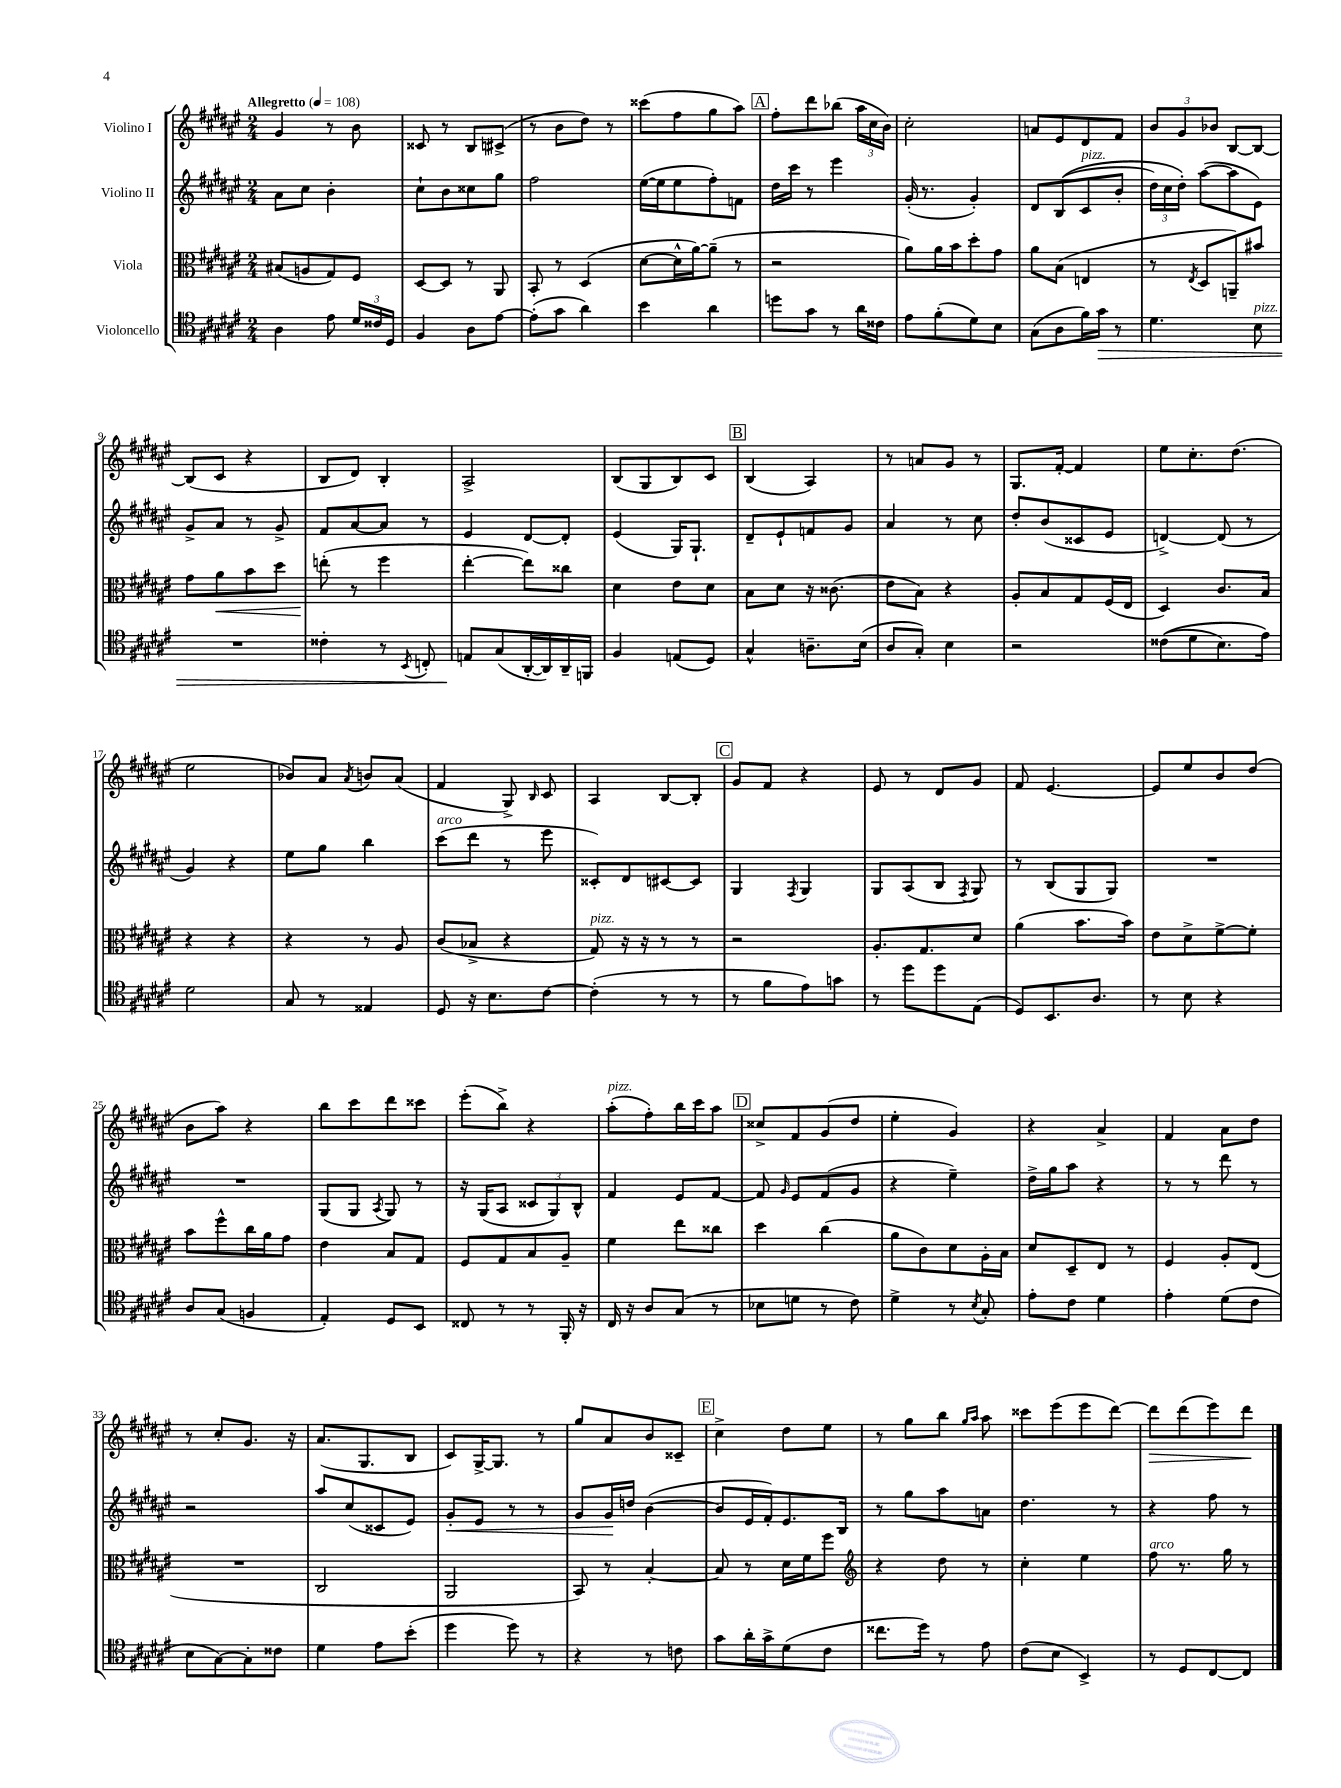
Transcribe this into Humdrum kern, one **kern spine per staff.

**kern	**kern	**kern	**kern
*staff4	*staff3	*staff2	*staff1
*clefC4	*clefC3	*clefG2	*clefG2
*k[f#c#g#d#a#e#]	*k[f#c#g#d#a#e#]	*k[f#c#g#d#a#e#]	*k[f#c#g#d#a#e#]
*M2/4	*M2/4	*M2/4	*M2/4
*MM108	*MM108	*MM108	*MM108
4A#\	(8B#/L	8a#\L	4g#/
.	8A/	8cc#\J	.
8e#\	8G#/)	4b'\	8r
24d#/LL	8F#/J	.	8b\
24c##/	.	.	.
24D#/JJ	.	.	.
=	=	=	=
4F#/	[8D#/L	8cc#`\L	8c##/
.	8D#/]J	8b\	8r
8A#\L	8r	8cc##\	8B/L
[8e#\J	8AA#/	8gg#\J	(8c#^/J
=	=	=	=
(8e#'\]L	8BB'/	2ff#\	8r
8g#\J	8r	.	8b\L
4a#\)	(4D#/	.	8dd#\J)
.	.	.	8r
=	=	=	=
4b\	[8d#\L	([16ee#\LL	(8ccc##\L
.	.	16ee#\]J	.
.	16d#^^\]L	8ee#\	8ff#\
.	[16a#\J)	.	.
4a#\	(8a#~\]J	8ff#'\)	8gg#\
.	8r	8f\J	8aa#\J)
=	=	=	=
8dd\L	2r	16dd#\LL	8ff#'\L
.	.	16ccc#\JJ	.
8g#\J	.	8r	8ddd#\
8r	.	4eee#\	(8bb-\J
16a#\LL	.	.	24aa#\LL
.	.	.	24cc#\
16c##\JJ	.	.	.
.	.	.	24b\JJ)
=	=	=	=
8e#\L	8a#\L)	(16g#'/	2cc#'\
.	.	8.r	.
(8f#'\	16a#\L	.	.
.	16b\J	.	.
8d#\)	8dd#'\	4g#'/)	.
8B\J	8g#\J	.	.
=	=	=	=
(8G#\L	8a#\L	8d#/L	8a/L
8A#\	(8B\J	&((8B/	8e#/
16f#\L)	4E/	8c#/	8d#/
16g#\JJ	.	.	.
8r	.	8b'/J	8f#/J
=	=	=	=
4.d#\	8r	24dd#\LL)	12b/L
.	.	24cc#\	.
.	.	24dd#'\JJ&)	12g#/
.	8qE#/	.	.
.	8D#/L	([8aa#\L	.
.	.	.	12b-/J
.	8AA~/)	8aa#\]	[8B/L
8B\	8b#/J	8e#\J)	8B/_J
=	=	=	=
2r	8g#\L	8g#^/L	(8B/]L
.	8a#\	8a#/J	8c#/J
.	8b\	8r	4r
.	8dd#\J	8g#^/	.
=	=	=	=
4c##'\	(8ee'\	8f#/L	8B/L
.	8r	[8a#/	8d#/J)
8r	4ff#\	8a#/]J	4B'/
8qBB/	.	.	.
8C'/	.	8r	.
=	=	=	=
8E/L	[4ee#'\	4e#/	2A#^/
(8G#/	.	.	.
[16AA#'/L	8ee#\]L)	[8d#/L	.
16AA#/])	.	.	.
16AA#~/	8cc##\J	8d#'/]J	.
16FF/JJ	.	.	.
=	=	=	=
4F#/	4d#\	(4e#/	(8B/L
.	.	.	8G#/
(8E/L	8e#\L	16G#/LK)	8B/)
.	.	8.G#`/J	.
8D#/J)	8d#\J	.	8c#/J
=	=	=	=
4G#^^/	8B\L	8d#~/L	(4B/
.	8d#\J	8e#`/	.
8.A~\L	16r	8f/	4A#/)
.	(8.c##\	.	.
.	.	8g#/J	.
(16B\Jk	.	.	.
=	=	=	=
8A#/L	8e#\L	4a#/	8r
8G#'/J)	8B\J)	.	8a/L
4B\	4r	8r	8g#/J
.	.	8cc#\	8r
=	=	=	=
2r	8A#'/L	8dd#'/L	8.G#/L
.	8B/	(8b/	.
.	.	.	[16f#'/Jk
.	8G#/	8c##/	4f#/]
.	(16F#/L	8e#/J	.
.	16E#/JJ	.	.
=	=	=	=
&((8c##\L	4D#/)	[4d^/)	8ee#\L
8d#\	.	.	8.cc#'\
8.B\)	8.c#/L	(8d/]	.
.	.	.	(8.dd#\J
.	.	8r	.
16e#\Jk&)	16B/Jk	.	.
=	=	=	=
2d#\	4r	4g#/)	2ee#\
.	4r	4r	.
=	=	=	=
8G#/	4r	8ee#\L	8b-/L)
8r	.	8gg#\J	8a#/J
.	.	.	8qa#/
4E##/	8r	4bb\	8b/L
.	8A#/	.	(8a#/J
=	=	=	=
8D#/	(8c#/L	(8ccc#\L	4f#/
16r	8B-^/J	8ddd#\J	.
8.B\L	.	.	.
.	4r	8r	8G#^/)
.	.	.	16qqB/
[8c#\J	.	8eee#\	8c#/
=	=	=	=
(4c#'\]	8G#/)	8c##'/L)	4A#/
.	16r	8d#/	.
.	16r	.	.
8r	8r	[8c#/	[8B/L
8r	8r	8c#/]J	8B'/]J
=	=	=	=
8r	2r	4G#/	8g#/L
8f#\L	.	.	8f#/J
.	.	8qF#/	.
8e#\)	.	4G#/	4r
8g\J	.	.	.
=	=	=	=
8r	8.A#'/L	8G#/L	8e#/
8dd#\L	.	(8A#/	8r
.	8.G#/	.	.
8dd#\	.	8B/J	8d#/L
.	.	8qF#/	.
(8E#\J	8d#/J	8G#/)	8g#/J
=	=	=	=
8D#/L)	(4a#\	8r	8f#/
8.BB/	.	(8B/L	[4.e#/
.	8.b\L	8G#/	.
8.A#/J	.	.	.
.	.	8G#/J)	.
.	16b\Jk)	.	.
=	=	=	=
8r	8e#\L	2r	8e#/]L
8B\	8d#^\	.	8ee#/
4r	[8f#^\	.	8b/
.	8f#'\]J	.	(8dd#/J
=	=	=	=
8A#/L	8b\L	2r	8b\L
(8G#/J	8ff#^^\	.	8aa#\J)
4F/	16cc#\L	.	4r
.	16a#\J	.	.
.	8g#\J	.	.
=	=	=	=
4E#'/)	4e#\	(8G#/L	8bb\L
.	.	8G#/J	8ccc#\
.	.	8qA#/	.
8D#/L	8B/L	8G#/)	8ddd#\
8BB/J	8G#/J	8r	8ccc##\J
=	=	=	=
8C##/	8F#/L	16r	(8eee#'\L
.	.	(16G#/LK	.
8r	8G#/	8A#/J	8bb^\J)
8r	8B/	12c##/L	4r
.	.	12G#/)	.
16FF#'/	8A#~/J	.	.
.	.	12B^^/J	.
16r	.	.	.
=	=	=	=
16C#/	4f#\	4f#/	(8aa#'\L
16r	.	.	.
8A#/L	.	.	8ff#'\)
(8G#/J	8ee#\L	8e#/L	16bb\L
.	.	.	16ccc#\J
8r	8cc##\J	[8f#/J	8aa#\J
=	=	=	=
8B-\L	4dd#\	8f#/]	8cc##^/L
.	.	16qqg#/	.
8d\J	.	8e#/L	8f#/
8r	(4cc#\	(8f#/	(8g#/
8c#\)	.	8g#/J	8dd#/J
=	=	=	=
4d#^\	8a#\L	4r	4ee#'\
.	8c#\)	.	.
8r	8d#\	4ee#~\)	4g#/)
8qB/	.	.	.
8G#'/	16A#'\L	.	.
.	16B\JJ	.	.
=	=	=	=
8e#'\L	8d#/L	16dd#^\LL	4r
.	.	16gg#\J	.
8c#\J	8D#~/	8aa#\J	.
4d#\	8E#/J	4r	4a#^/
.	8r	.	.
=	=	=	=
4e#'\	4F#/	8r	4f#/
.	.	8r	.
(8d#\L	8A#'/L	8ddd#\	8a#\L
8c#\J	(8E#/J	8r	8dd#\J
=	=	=	=
8B\L	2r	2r	8r
[8G#\)	.	.	8cc#'/L
8G#'\]	.	.	8.g#/J
8c##\J	.	.	.
.	.	.	16r
=	=	=	=
4d#\	2C#/	8aa#/L	(8.a#/L
.	.	(8cc#/	.
.	.	.	8.G#/
8e#\L	.	8c##/	.
(8b'\J	.	8e#/J)	8B/J
=	=	=	=
4dd#\	2AA#/	8g#'/L	8c#/L)
.	.	8e#/J	[16G#^/K
.	.	.	8.G#/]J
8dd#\)	.	8r	.
8r	.	8r	8r
=	=	=	=
4r	8BB/)	8g#/L	8gg#/L
.	8r	16g#/L	8a#/
.	.	16dd/JJ	.
8r	[4B'/	([4b\	8b/
8c\	.	.	8c##~/J
=	=	=	=
8g#\L	8B/]	8b/]L	4cc#^\
16a#'\L	8r	16e#/L	.
16g#^\J	.	16f#'/J)	.
(8d#\	16d#\LL	8.e#/	8dd#\L
.	16f#\J	.	.
8c#\J	8ff#\J	.	8ee#\J
.	.	16B/Jk	.
=	=	=	=
*	*clefG2	*	*
8.cc##\L	4r	8r	8r
.	.	8gg#\L	8gg#\L
16dd#\Jk)	.	.	.
8r	8dd#\	8aa#\	8bb\J
.	.	.	16qqgg#/LL
.	.	.	16qqaa#/JJ
8e#\	8r	8a\J	8aa#\
=	=	=	=
(8c#\L	4cc#'\	4.dd#\	8ccc##\L
8B\J	.	.	(8eee#\
4BB^/)	4ee#\	.	8eee#\
.	.	8r	[8ddd#\J)
=	=	=	=
8r	8ff#\	4r	8ddd#\]L
8D#/L	8.r	.	(8ddd#\
[8C#/	.	8ff#\	8eee#\)
.	16gg#\	.	.
8C#/]J	8r	8r	8ddd#\J
==	==	==	==
*-	*-	*-	*-
